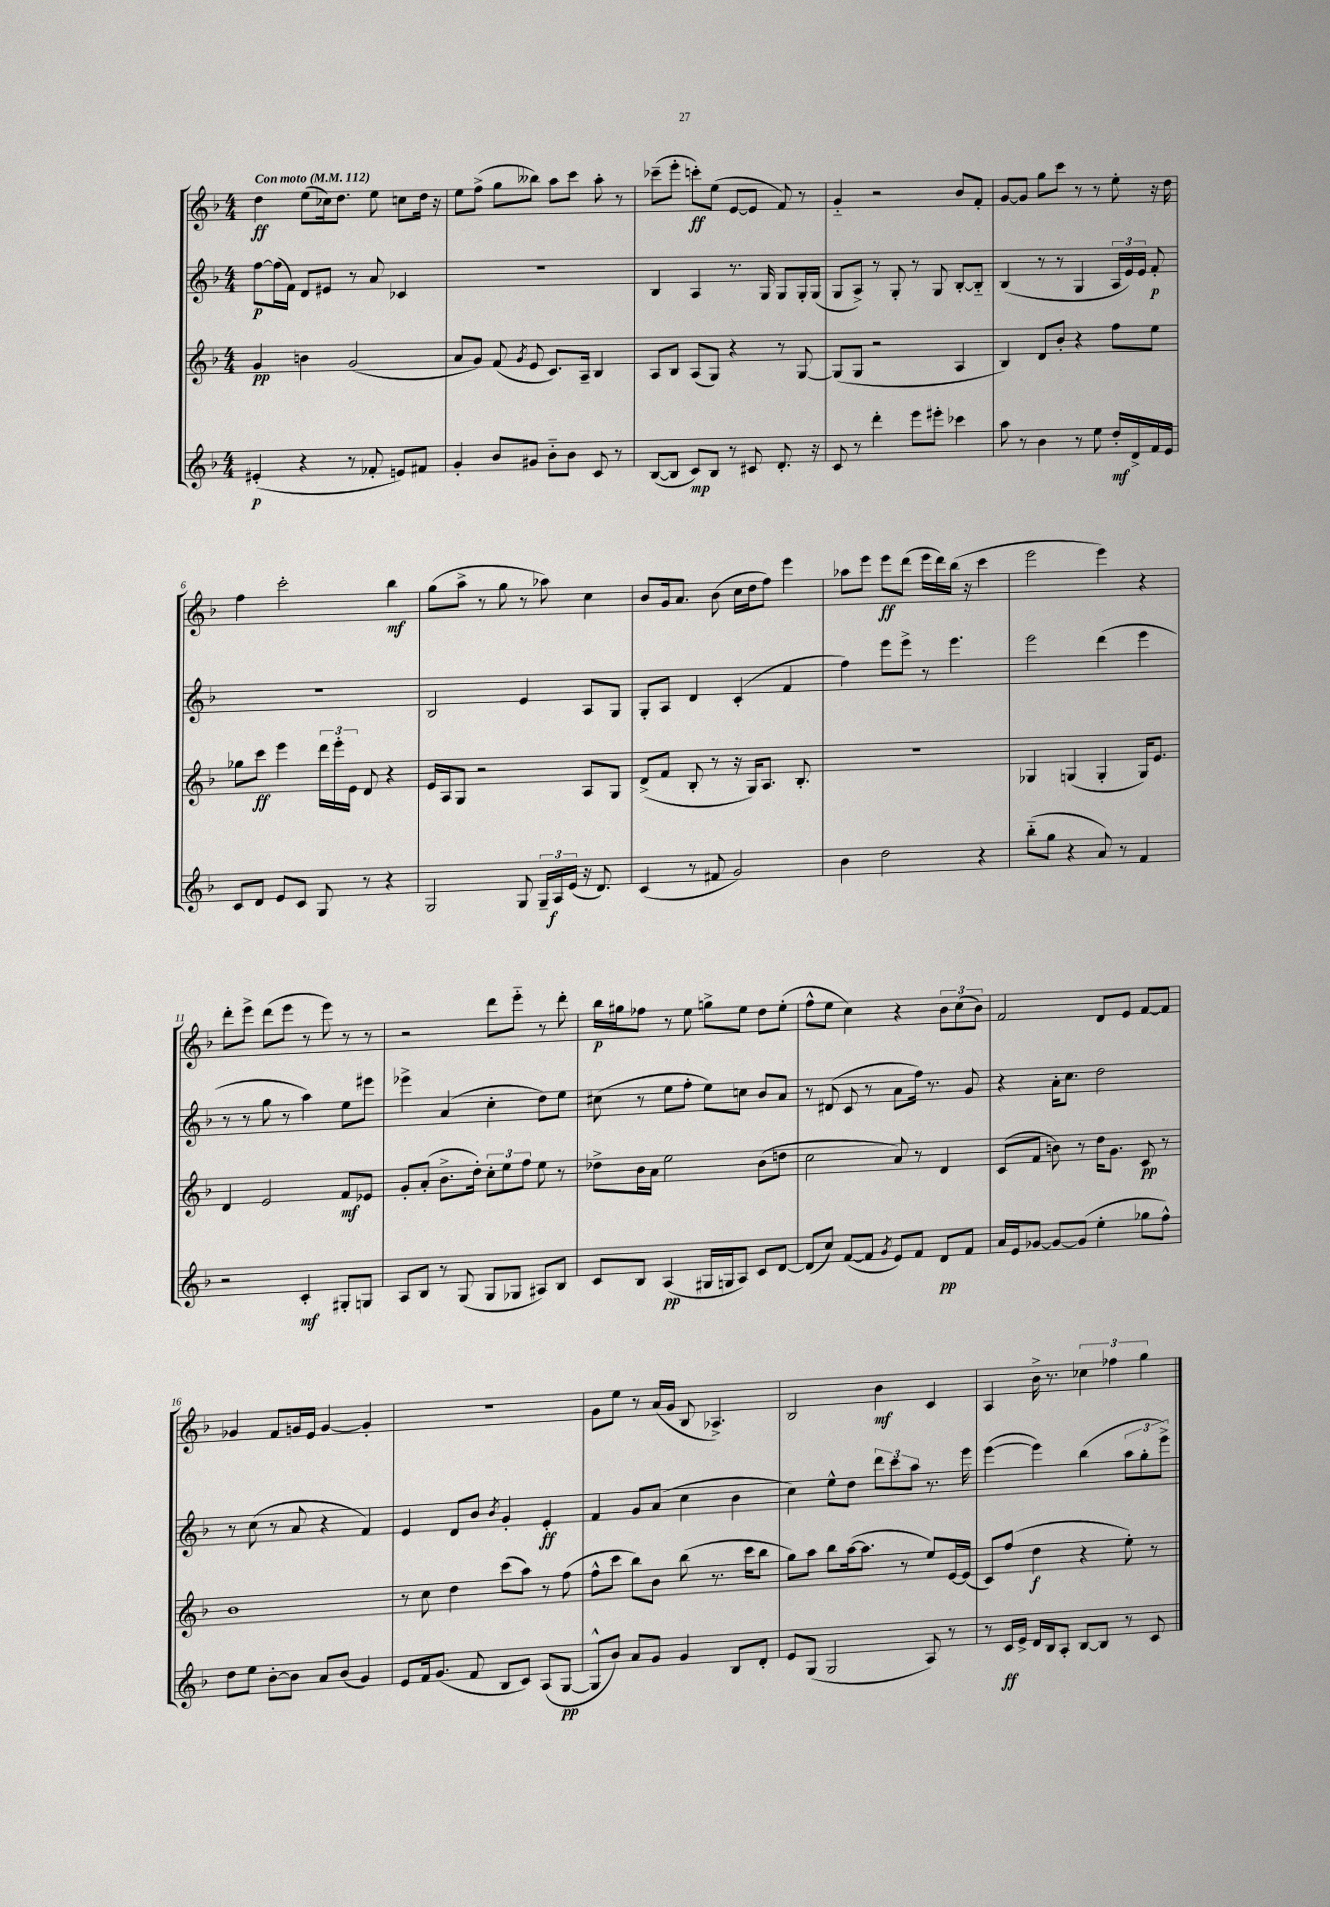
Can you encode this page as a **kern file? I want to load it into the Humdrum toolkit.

**kern	**kern	**kern	**kern
*staff4	*staff3	*staff2	*staff1
*clefG2	*clefG2	*clefG2	*clefG2
*k[b-]	*k[b-]	*k[b-]	*k[b-]
*M4/4	*M4/4	*M4/4	*M4/4
*MM112	*MM112	*MM112	*MM112
(4e#'	4g	[8ff	4dd
.	.	(16ff]	.
.	.	16f)	.
4r	4b	8d	(8ee
.	.	8e#	16cc-)
.	.	.	8.dd
8r	(2g	8r	.
8f-'	.	8a	8ee
8e)	.	4c-	8cc
8f#	.	.	16dd
.	.	.	16r
=	=	=	=
4g'	8a	1r	8ee
.	8g)	.	(8ff^
8b-	(8f	.	8gg
.	8qg	.	.
8g#	8e	.	8bb--)
8b-'~	8.c)	.	8aa
8b-	.	.	8ccc
.	16A~	.	.
8c	4B-	.	8aa'
8r	.	.	8r
=	=	=	=
([8B-	8A	4B-	(8ccc-~
8B-]	8B-	.	8eee'
8c)	(8A	4A	8ccc')
8B-	8G)	.	(8ee
8r	4r	8.r	[8e
8c#	.	.	8e]
.	.	16G	.
8.d'	8r	8G	8f)
.	[8G	16G'	8r
16r	.	(16G	.
=	=	=	=
8c	(8G]	8G	4g'~
8r	8G	8A^)	.
4ddd'	2r	8r	2r
.	.	8G'	.
8eee	.	8r	.
8eee#'	.	8G	.
4ccc-	4A	[8B-'	8b-
.	.	8B-'~]	8f'
=	=	=	=
8aa	4B-)	(4B-	[8g
8r	.	.	8g]
4b-	8d	8r	8gg
.	8b-'	8r	8ccc
8r	4r	4G	8r
8ee	.	.	8r
16dd'	8ff	24A	8ee'
.	.	24e)	.
16d^	.	.	.
.	.	24e	.
16f	8ee	8f'	16r
16e	.	.	16dd
=	=	=	=
8c	8gg-	1r	4ff
8d	8ccc	.	.
8e	4eee	.	2ccc'
8c	.	.	.
8G	24ddd	.	.
.	24eee'	.	.
.	24e	.	.
8r	8d	.	.
4r	4r	.	4bb-
=	=	=	=
2G	16e	2B-	(8gg
.	16A	.	.
.	8G	.	8aa^
.	2r	.	8r
.	.	.	8gg
8G	.	4e	8r
24G~	.	.	8aa-)
24A	.	.	.
(24e	.	.	.
16r	8A	8A	4cc
8.d)	.	.	.
.	8G	8G	.
=	=	=	=
(4c	(8d^	8G'	8b-
.	8f	8A	16g
.	.	.	8.a
8r	8B-'	4d	.
8f#	8r	.	(8b-
2g)	16r	(4c'	16cc
.	16G)	.	16dd
.	8.A	.	8ff)
.	.	4f	4eee
.	8.B-'	.	.
=	=	=	=
4b-	1r	4ff)	8aa-
.	.	.	8eee
2dd	.	8eee	8eee
.	.	8eee^	(8ddd
.	.	8r	16eee
.	.	.	16ddd)
.	.	4.eee	(16bb-
.	.	.	16r
4r	.	.	4ccc
=	=	=	=
(8bb-'~	4G-	2eee	2eee
8gg	.	.	.
4r	(4G	.	.
8a)	4G'	(4ddd	4eee)
8r	.	.	.
4f	16G)	4eee	4r
.	8.e	.	.
=	=	=	=
2r	4d	8r	8ddd'
.	.	8r	8eee^
.	2e	8gg	(8ddd
.	.	8r	8eee
4c'	.	4aa)	8r
.	.	.	8eee)
8G#'	8f	8ee	8r
8G	8e-	8eee#	8r
=	=	=	=
8A	8g'	4eee-^	2r
8B-	(8a'	.	.
8r	8.b-^	(4a	.
(8G	.	.	.
.	16dd')	.	.
8G	12cc'	4cc'	8ddd
.	12ee	.	.
8G-	.	.	8eee'~
.	12ff	.	.
8A#)	8ee	8dd)	8r
8B-	8r	8ee	8ddd'
=	=	=	=
8c	8dd-^	(8cc#	16bb-
.	.	.	16gg#
8B-	16b-	8r	8ff-
.	16a	.	.
(4A	2ee	8ee	8r
.	.	8ff'	8ee
16G#	.	8ee)	8gg^
16G	.	.	.
8A)	.	8cc	8ee
8c	(8b-	8b-	8dd
[8d	8dd	8a	(8ee'
=	=	=	=
(8d]	2cc	8r	8ff^^
8cc)	.	(8d#	8ee
([8f	.	8c	4cc)
8f]	.	8r	.
8qg	.	.	.
8e)	8a)	8a	4r
8f	8r	16ff)	.
.	.	8.r	.
8d	4d	.	12b-
.	.	.	(12cc
8f	.	8g	.
.	.	.	12b-)
=	=	=	=
16a	(8c	4r	2f
16e	.	.	.
[8g-	8f	.	.
8g-_	8b)	16a'	.
.	.	8.cc	.
(8g-]	8r	.	.
4ee'	16dd	2dd	8d
.	8.g	.	.
.	.	.	8e
8gg-	8c	.	[8f
8ff^^)	8r	.	8f]
=	=	=	=
8dd	1b-	8r	4g-
8ee	.	(8cc	.
[8b-'	.	8r	8f
8b-]	.	8a	16g
.	.	.	16e
8a	.	4r	[4g
(8b-	.	.	.
4g)	.	4f)	4g']
=	=	=	=
8e	8r	4e	1r
16f	8cc	.	.
(8.g	.	.	.
.	4dd	8d	.
8f	.	8b-	.
.	.	8qb-	.
8B-	(8ccc	4g'	.
8c)	8aa)	.	.
(8A	8r	4e'	.
[8G	(8ff	.	.
=	=	=	=
8G^^]	8ff^^	4f	8g
8b-)	8ccc	.	8ee
8a	8bb-)	8g	8r
8g	8b-	(8a	(16a
.	.	.	16g
4g	(8bb-	4cc	8B-
.	8.r	.	4.A-^)
8B-	.	4b-	.
.	16ccc	.	.
8d'	8bb-	.	.
=	=	=	=
8e	8gg)	4cc)	2B-
(8G	8aa	.	.
2G	8bb-	8ee^^	.
.	([16aa	8dd	.
.	8.aa]	.	.
.	.	12ddd	4b-
.	.	12ccc	.
.	8r	.	.
.	.	12aa	.
8A)	8ee)	8.r	4c
8r	[16e	.	.
.	(16e]	16eee	.
=	=	=	=
8r	8c)	([4eee	4A
16c	(8ff	.	.
16e^	.	.	.
16d	4dd	4eee])	16b-^
16B-	.	.	8.r
8A'	.	.	.
[8B-	4r	(4bb-	6cc-
8B-]	.	.	.
.	.	.	6ff-
8r	8ee')	12aa	.
.	.	12gg'	6gg
8c	8r	.	.
.	.	12eee^)	.
==	==	==	==
*-	*-	*-	*-
